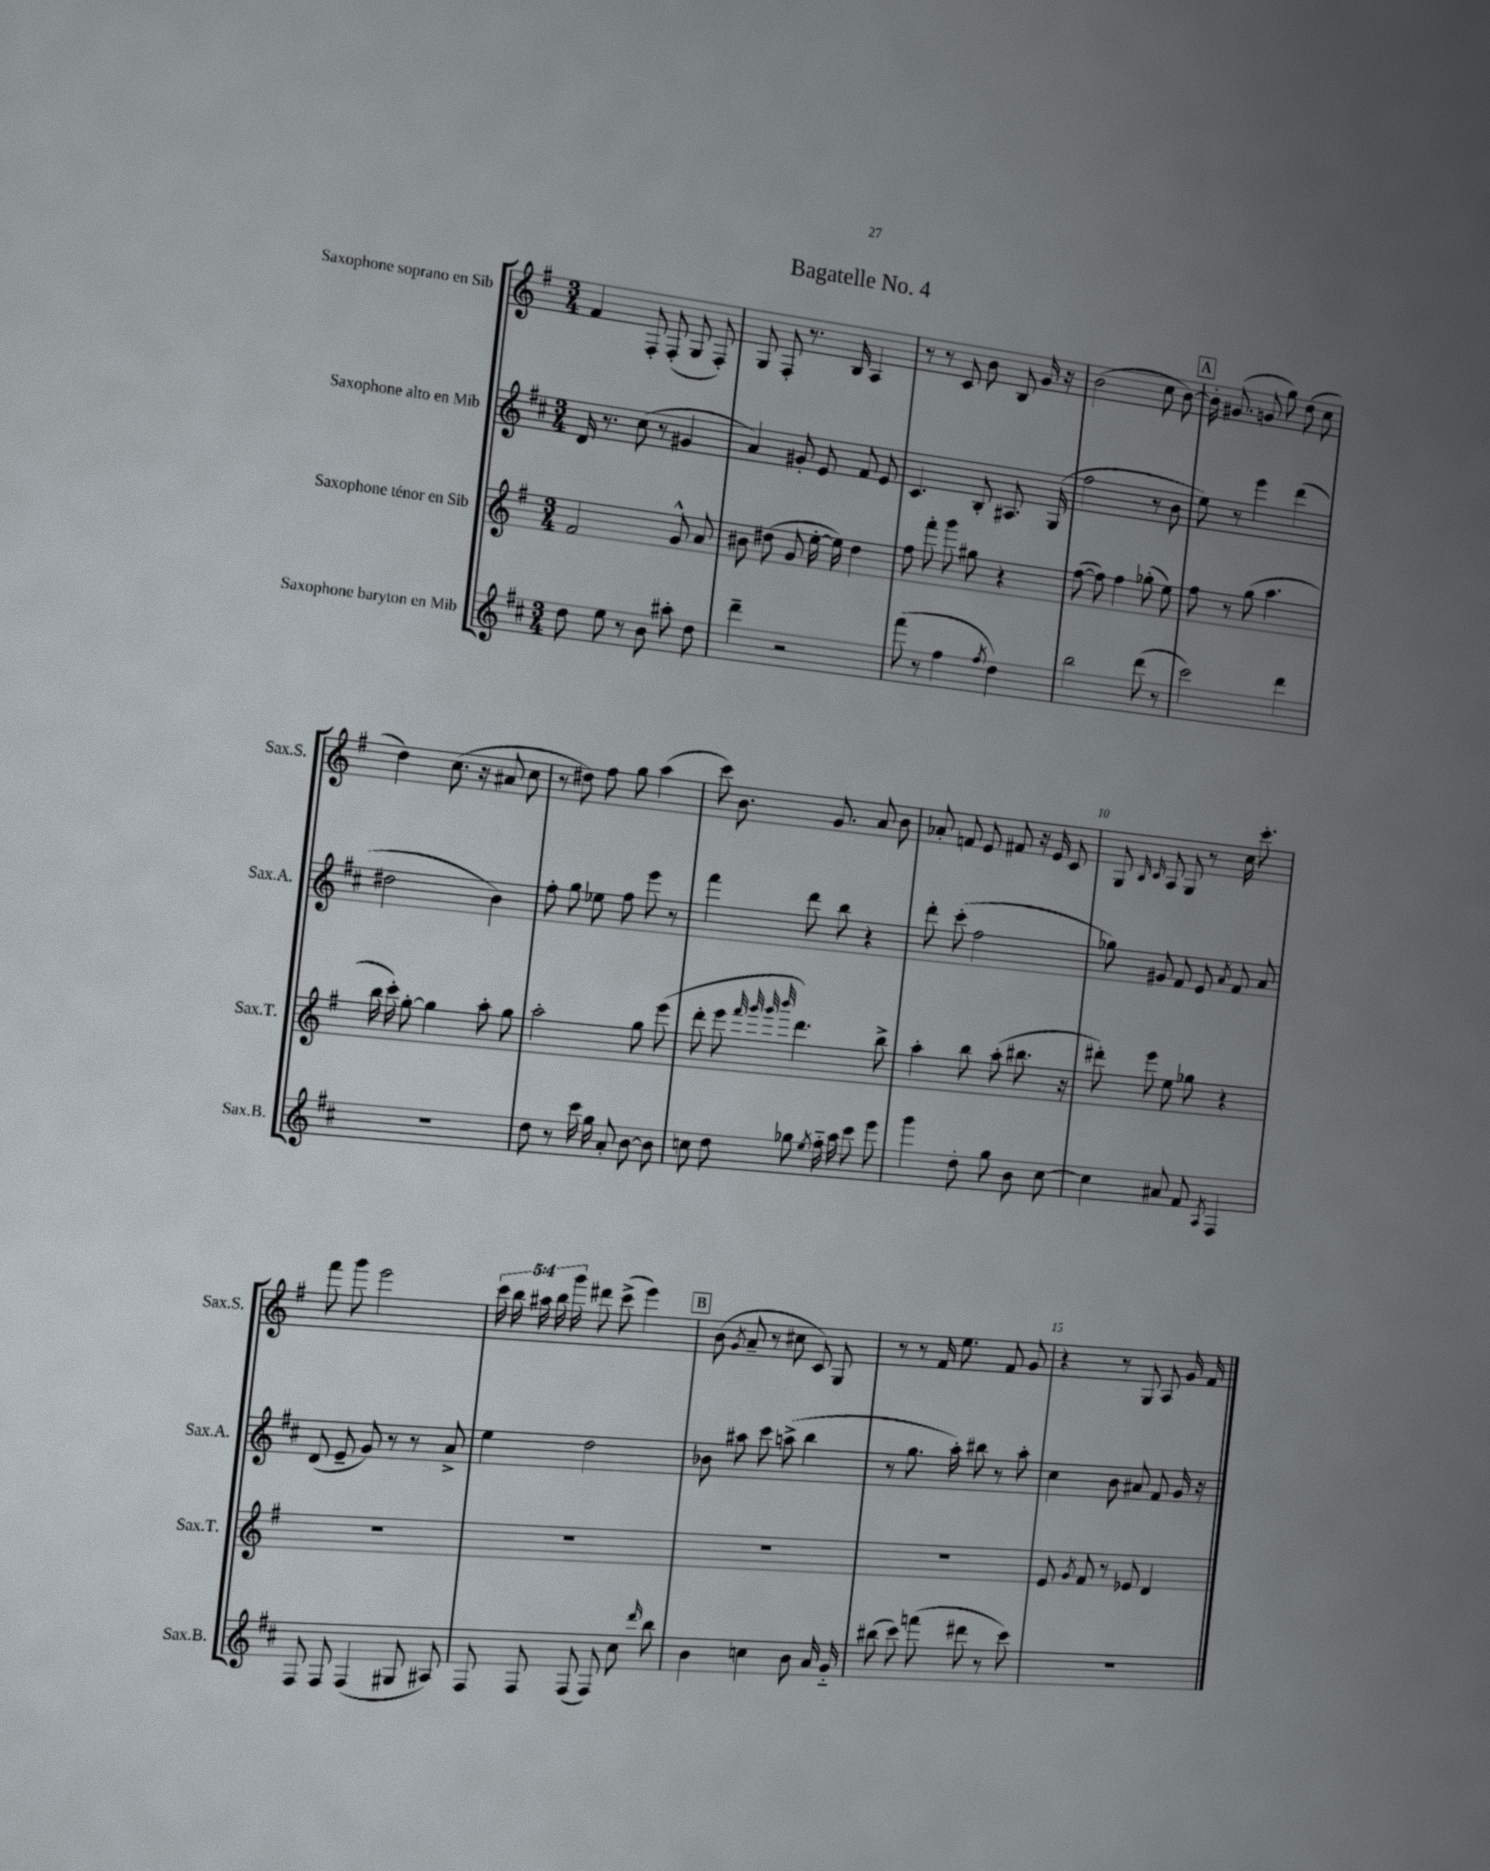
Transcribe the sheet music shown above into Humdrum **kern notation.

**kern	**kern	**kern	**kern
*staff4	*staff3	*staff2	*staff1
*clefG2	*clefG2	*clefG2	*clefG2
*k[f#c#]	*k[f#]	*k[f#c#]	*k[f#]
*M3/4	*M3/4	*M3/4	*M3/4
8dd\	2f#/	16d/	4f#/
.	.	8.r	.
8ee\	.	.	.
8r	.	(8cc#\	8F#'/
8b\	.	8r	(8F#'/
8aa#'\	8g^^/	4g#/	8G/
8dd\	8a/	.	8F#'/)
=	=	=	=
4ddd~\	8b#\	4a/)	8G/
.	(8dd#\	.	8F#'/
2r	8g/	8g#'/	8.r
.	[16ee'\	8e/	.
.	16ee\])	.	16B/
.	4dd#\	8f#/	4A/
.	.	8e/	.
=	=	=	=
(8fff#\	8ff#\	4.c#/	8r
8r	8fff#'\	.	8r
4ff#\	8ggg\	.	8c/
.	8gg#\	8B'/	8b\
8qff#/	.	.	.
4dd\)	4r	8.A#/	8B/
.	.	.	16g/
.	.	(16G/	16r
=	=	=	=
2bb\	([8ff#\	2ff#\	(2b\
.	8ff#\])	.	.
.	4ff#\	.	.
(8ddd\	(8gg-'\	8r	8cc\
8r	8ee\)	8b\	[8b\)
=	=	=	=
2ccc#\)	8ff#\	8ee\)	16b'\]
.	.	.	(8.g#/
.	8r	8r	.
.	(8gg\	4eee\	8g/
.	4.aa\	.	8gg\)
4ddd\	.	(4ddd\	(8dd\
.	.	.	8cc\
=	=	=	=
2.r	16bb\	2dd#\	4dd\)
.	16ccc'\)	.	.
.	[8gg'\	.	.
.	4gg\]	.	(8.cc\
.	.	.	16r
.	8aa'\	4b\)	8a#/
.	8gg\	.	8cc\
=	=	=	=
8dd\	2aa'\	8ff#'\	8r
8r	.	8gg\	8dd#\)
16ccc#\	.	8ee-\	8ff#\
16gg\	.	.	.
8a'/	.	8ff#\	8gg\
[8b\	8gg\	8eee\	(4aa\
8b\]	(8eee\	8r	.
=	=	=	=
8cc\	8ddd'\	4fff#\	8ccc\)
8dd\	8eee\	.	8.b\
.	32qqfff#/	.	.
.	32qqggg/	.	.
.	32qqggg/	.	.
.	32qqbbb/	.	.
8gg-\	4.ddd\)	8ddd\	.
.	.	.	8.g/
8qee/	.	.	.
16ff#'~\	.	8bb\	.
16aa\	.	.	.
8ccc#\	.	4r	8a/
8eee\	8bb^\	.	8b\
=	=	=	=
4ggg\	4aa'\	8ddd'\	8a-'/
.	.	(8ccc#'\	8f/
8dd'\	8bb\	2ff#\	8e/
8gg\	(8aa'\	.	8f#/
8b\	8.bb#\	.	16r
.	.	.	16e/
[8cc#\	.	.	8c/
.	16r	.	.
=	=	=	=
4cc#\]	8ddd#'\)	8gg-\)	8G/
.	.	.	16qqB/
.	.	.	16qqc/
.	8eee\	8g#/	8A/
8a#/	8ee\	8f#/	8G/
8f#/	8gg-\	8e/	8r
8qA/	.	8qa/	.
4F#/	4r	8f#/	16cc\
.	.	.	8.ccc'\
.	.	8a/	.
=	=	=	=
8F#/	2.r	(8d/	8fff#\
8F#/	.	8e~/	8ggg\
(4F#/	.	8g/)	2eee\
.	.	8r	.
8G#/	.	8r	.
8A#/)	.	8a^/	.
=	=	=	=
8F#/	2.r	4ee\	20ccc\
.	.	.	20bb\
.	.	.	20aa#\
8F#/	.	.	.
.	.	.	20bb\
.	.	.	20ggg\
(8F#/	.	2dd\	8ddd#\
8F#/)	.	.	(8ccc^\
8cc#\	.	.	4eee\)
16qqddd/	.	.	.
8bb\	.	.	.
=	=	=	=
4b\	2.r	8b-\	(8b\
.	.	.	8qg/
.	.	8aa#\	8a~/
4cc\	.	8ccc#\	8r
.	.	(8aa^\	8cc#\
8b\	.	4bb\	8c/)
16a/	.	.	8G/
16g'~/	.	.	.
=	=	=	=
(8bb#\	2.r	8r	8r
8ccc#\)	.	8.gg\	8r
(8fff\	.	.	16f#/
.	.	16aa'\)	8.ee\
8ddd#\	.	8bb#\	.
8r	.	8r	8f#/
8ccc#\)	.	8aa'\	8g/
=	=	=	=
2.r	8e/	4cc#\	4r
.	8qg/	.	.
.	8f#/	.	.
.	8r	8b\	8r
.	8e-/	8a#/	8G/
.	4d/	8f#/	8A/
.	.	16g/	16g/
.	.	16r	16f#/
==	==	==	==
*-	*-	*-	*-
